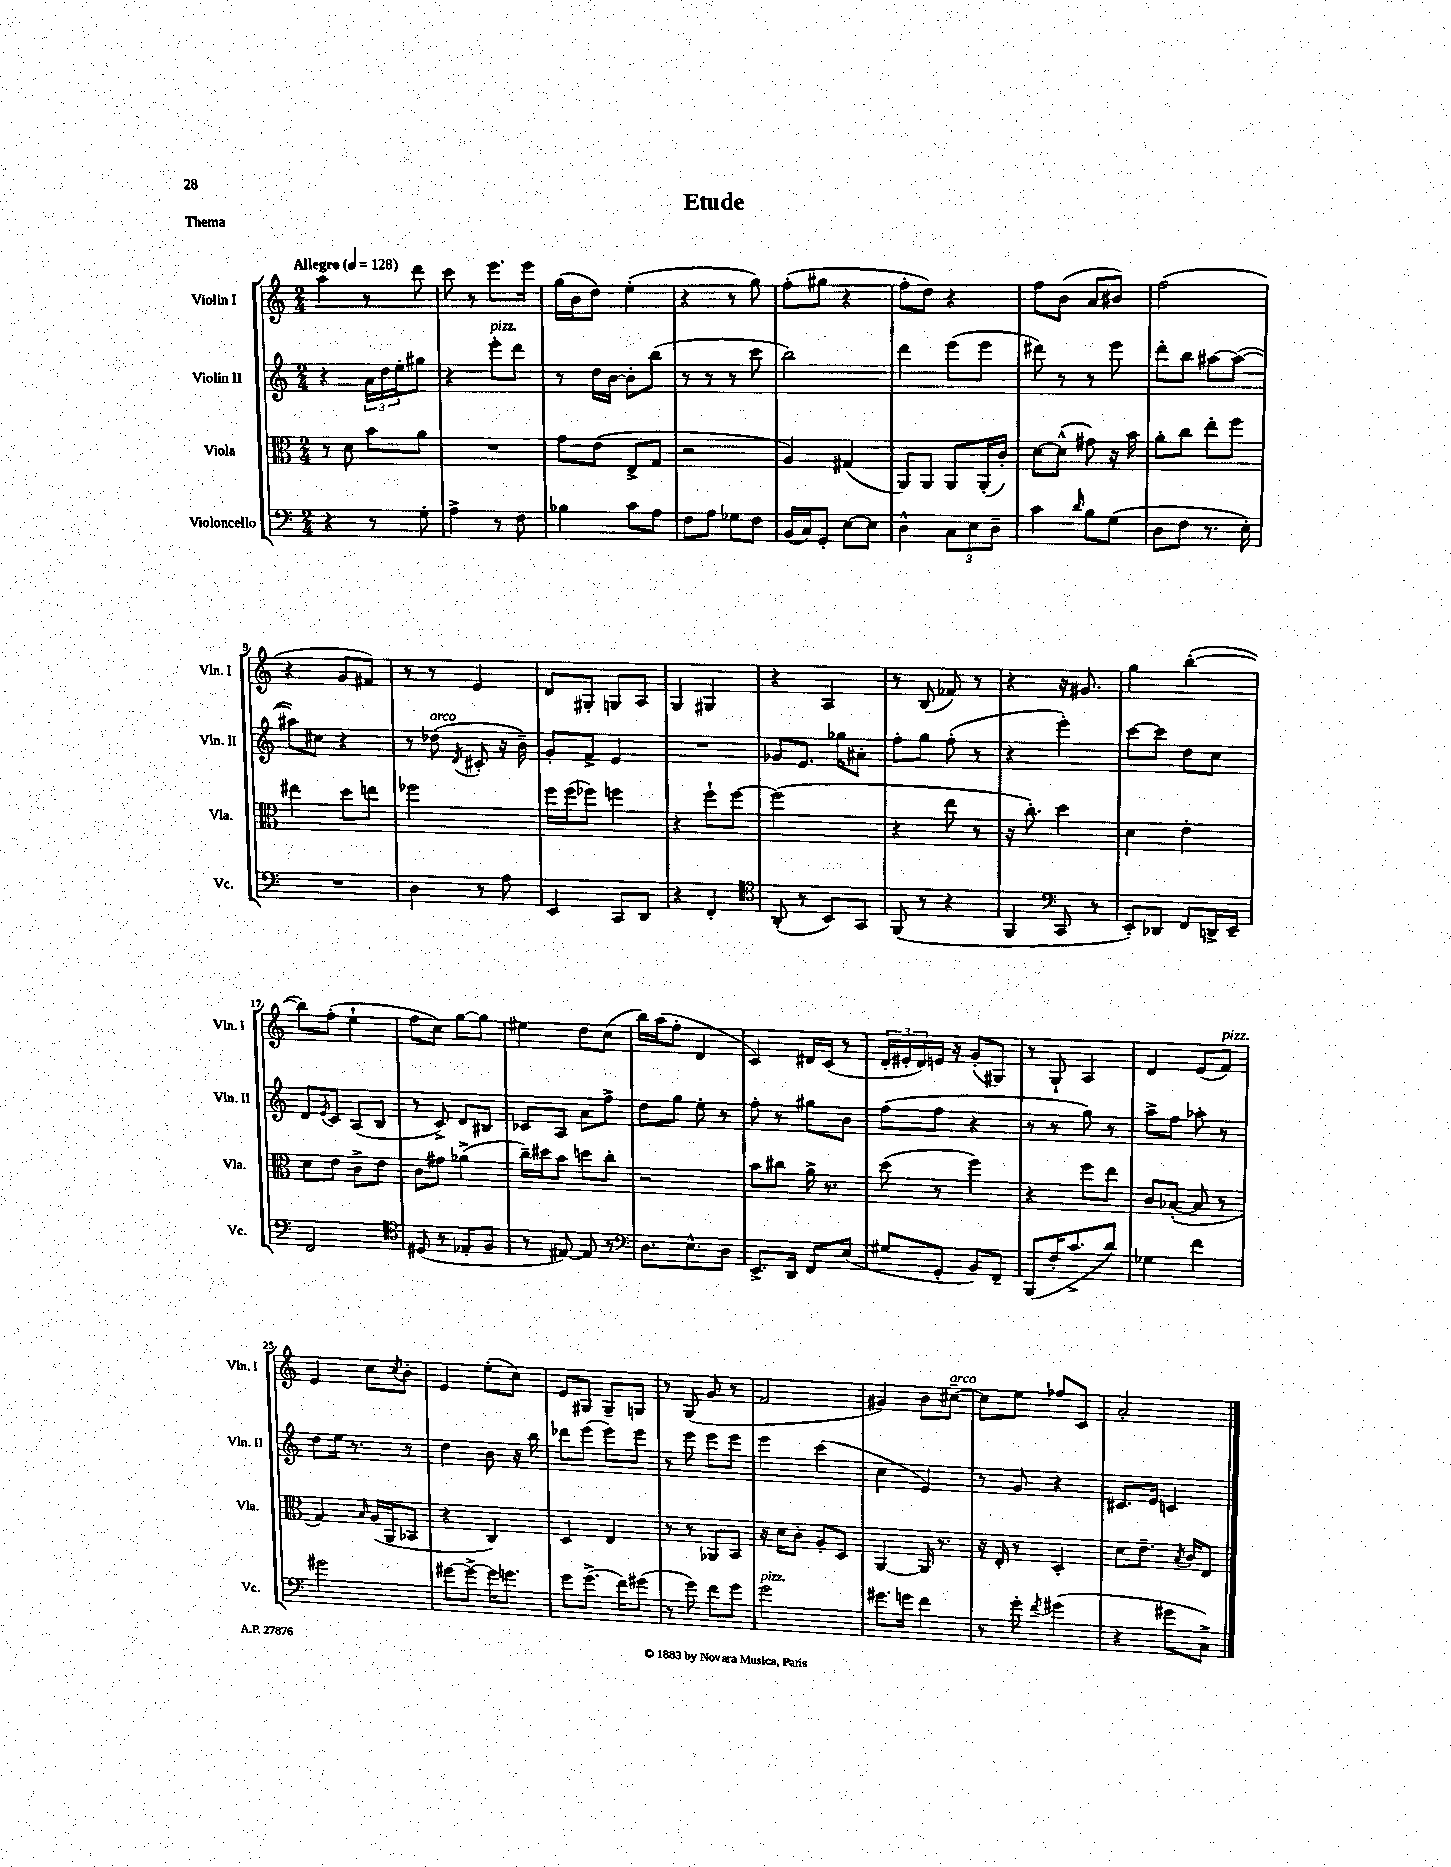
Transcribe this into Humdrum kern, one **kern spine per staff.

**kern	**kern	**kern	**kern
*staff4	*staff3	*staff2	*staff1
*clefF4	*clefC3	*clefG2	*clefG2
*k[]	*k[]	*k[]	*k[]
*M2/4	*M2/4	*M2/4	*M2/4
*MM128	*MM128	*MM128	*MM128
4r	8r	4r	4aa
.	8d	.	.
8r	8b	24a	8r
.	.	24dd	.
.	.	24ee'	.
8G'	8a	8gg#	8ddd
=	=	=	=
4A^	2r	4r	8ccc
.	.	.	8r
8r	.	8eee'	8.eee
8F	.	8ddd	.
.	.	.	16eee
=	=	=	=
4B-	8g	8r	(16gg
.	.	.	16b
.	(8e	16dd	8dd)
.	.	[16b	.
8c	8E^	8b']	(4ee'
8A	8G	(8bb	.
=	=	=	=
8F	2r	8r	4r
8A	.	8r	.
8G-	.	8r	8r
8F	.	8ccc	8gg)
=	=	=	=
(16BB	4A)	2bb)	(8ff'
16C)	.	.	.
8GG'	.	.	8gg#
[8E	(4G#	.	4r
8E]	.	.	.
=	=	=	=
4D^^	8AA)	4ddd	8ff'
.	8AA	.	8dd)
12C	8AA	(8eee	4r
12E	.	.	.
.	(16AA'	8eee	.
12D~	.	.	.
.	16c')	.	.
=	=	=	=
4c	[8d	8ddd#)	8ff
.	(8d^^]	8r	(8b
16qqd	.	.	.
8B	8g#)	8r	8a
(8G	16r	8eee	8b#)
.	16b	.	.
=	=	=	=
8D	8a'	8ddd'	(2ff
8F	8cc	8bb	.
8.r	8ee'	[8aa#	.
.	8ff	(8aa#_	.
16E')	.	.	.
=	=	=	=
2r	4ee#	8aa#])	4r
.	.	8cc#	.
.	8dd	4r	8g
.	8ee	.	8f#)
=	=	=	=
4D	2ff-	8r	8r
.	.	(8dd-	8r
.	.	8qd	.
8r	.	8c#'	4e
8A	.	16r	.
.	.	16b~)	.
=	=	=	=
4EE	16ff	8g'	8d
.	(16ff	.	.
.	8ff-)	8f^	8G#'
8CC	4ff	4e	8G
8DD	.	.	8A
=	=	=	=
4r	4r	2r	4G
4FF'	8ff`	.	4G#
.	[8ff	.	.
=	=	=	=
*clefC4	*	*	*
(8AA'	(2ff]	8g-	4r
8r	.	8.e	.
8BB)	.	.	4A
.	.	16gg-	.
8GG	.	8a#'	.
=	=	=	=
(8FF	4r	8ff'	8r
8r	.	8gg	(8B
4r	8ee	(8ff'	8f-)
.	8r	8r	8r
=	=	=	=
4FF	16r	4r	4r
.	8.cc')	.	.
*clefF4	*	*	*
8CC	4dd	4eee')	16r
.	.	.	8.g#
8r	.	.	.
=	=	=	=
8EE')	4d	[8ccc	4gg
8DD-	.	8ccc]	.
8FF	4e'	8dd	([4bb'
16DD^	.	8cc	.
16EE~	.	.	.
=	=	=	=
2FF	8d	8d	8bb])
.	.	8qe	.
.	8e	8c	(8ff'
.	8c^	(8A	4ee`
.	8e	8B	.
=	=	=	=
*clefC4	*	*	*
(8D#	8c	8r	8ff
8r	8g#	8c^)	8cc)
8E-'	(4a-^	8d	[8gg
8F	.	8B#	8gg]
=	=	=	=
8r	16cc~)	8c-	4ee#
.	16dd#	.	.
[8E#)	8b	8A	.
8E#]	8dd	8a	8dd
8r	8cc'	8ff^	(8cc
=	=	=	=
*clefF4	*	*	*
8.D	2r	8dd	16bb)
.	.	.	(16aa
.	.	8gg	8ff'
8.E^^	.	.	.
.	.	8ee'	4d
8D	.	8r	.
=	=	=	=
8.EE^	8b	8ff'	4c)
.	8cc#	8r	.
16DD	.	.	.
8FF	16a^	8gg#	16d#
.	8.r	.	(16c
(8E	.	8b	8r
=	=	=	=
8G#	(8dd	(8ff	24d'
.	.	.	24e#'
.	.	.	24d)
8GG'	8r	8ff	16e
.	.	.	16r
8BB)	4ff)	4r	(8g'
8FF~	.	.	8G#)
=	=	=	=
(8BBB	4r	8r	8r
16F'	.	8r	8G`
8.c^	.	.	.
.	8ff	8gg)	4A
8d)	8ee	8r	.
=	=	=	=
4G-	8c	8aa^	4d
.	([8B-'	8ff	.
4f	8B-]	8aa-'	(8e
.	8r	8r	8f)
=	=	=	=
2g#	4G)	8dd	4e
.	.	16ee	.
.	.	8.r	.
.	16qqB	.	.
.	(16A	.	8cc
.	16AA	.	.
.	.	.	8qcc
.	8BB-	8r	8b'
=	=	=	=
[8g#	4r	4dd	4e
8g#^_	.	.	.
16g#]	4C)	8b	(8ee'
8.g	.	.	.
.	.	16r	8cc)
.	.	16bb	.
=	=	=	=
8g	4D	8ddd-	8e
(8.g^	.	(8eee	8G#
.	4E	8eee)	8G#~
16f)	.	.	.
(8g#	.	8eee	8G
=	=	=	=
8r	8r	8r	8r
8g)	8r	8eee	(8G
8f	8AA-	8eee	8g
8g	8BB	8eee	8r
=	=	=	=
2g	16r	4eee	2f
.	16d	.	.
.	8c'	.	.
.	8A'	(4ccc	.
.	8D	.	.
=	=	=	=
8.g#	[4AA	4cc	4g#)
16g	.	.	.
4f	16AA]	4e)	8b
.	8.r	.	.
.	.	.	[8cc#~
=	=	=	=
8r	16r	8r	8cc#]
.	16E'	.	.
8g'	8r	8g	8ee
8qf	.	.	.
(4g#	4D'	4r	8ff-
.	.	.	8c
=	=	=	=
4r	8d	8.c#	2a'
.	8.e~	.	.
.	.	16e	.
8g#	.	4c	.
.	8qB	.	.
.	16c	.	.
8C^)	8E	.	.
==	==	==	==
*-	*-	*-	*-
